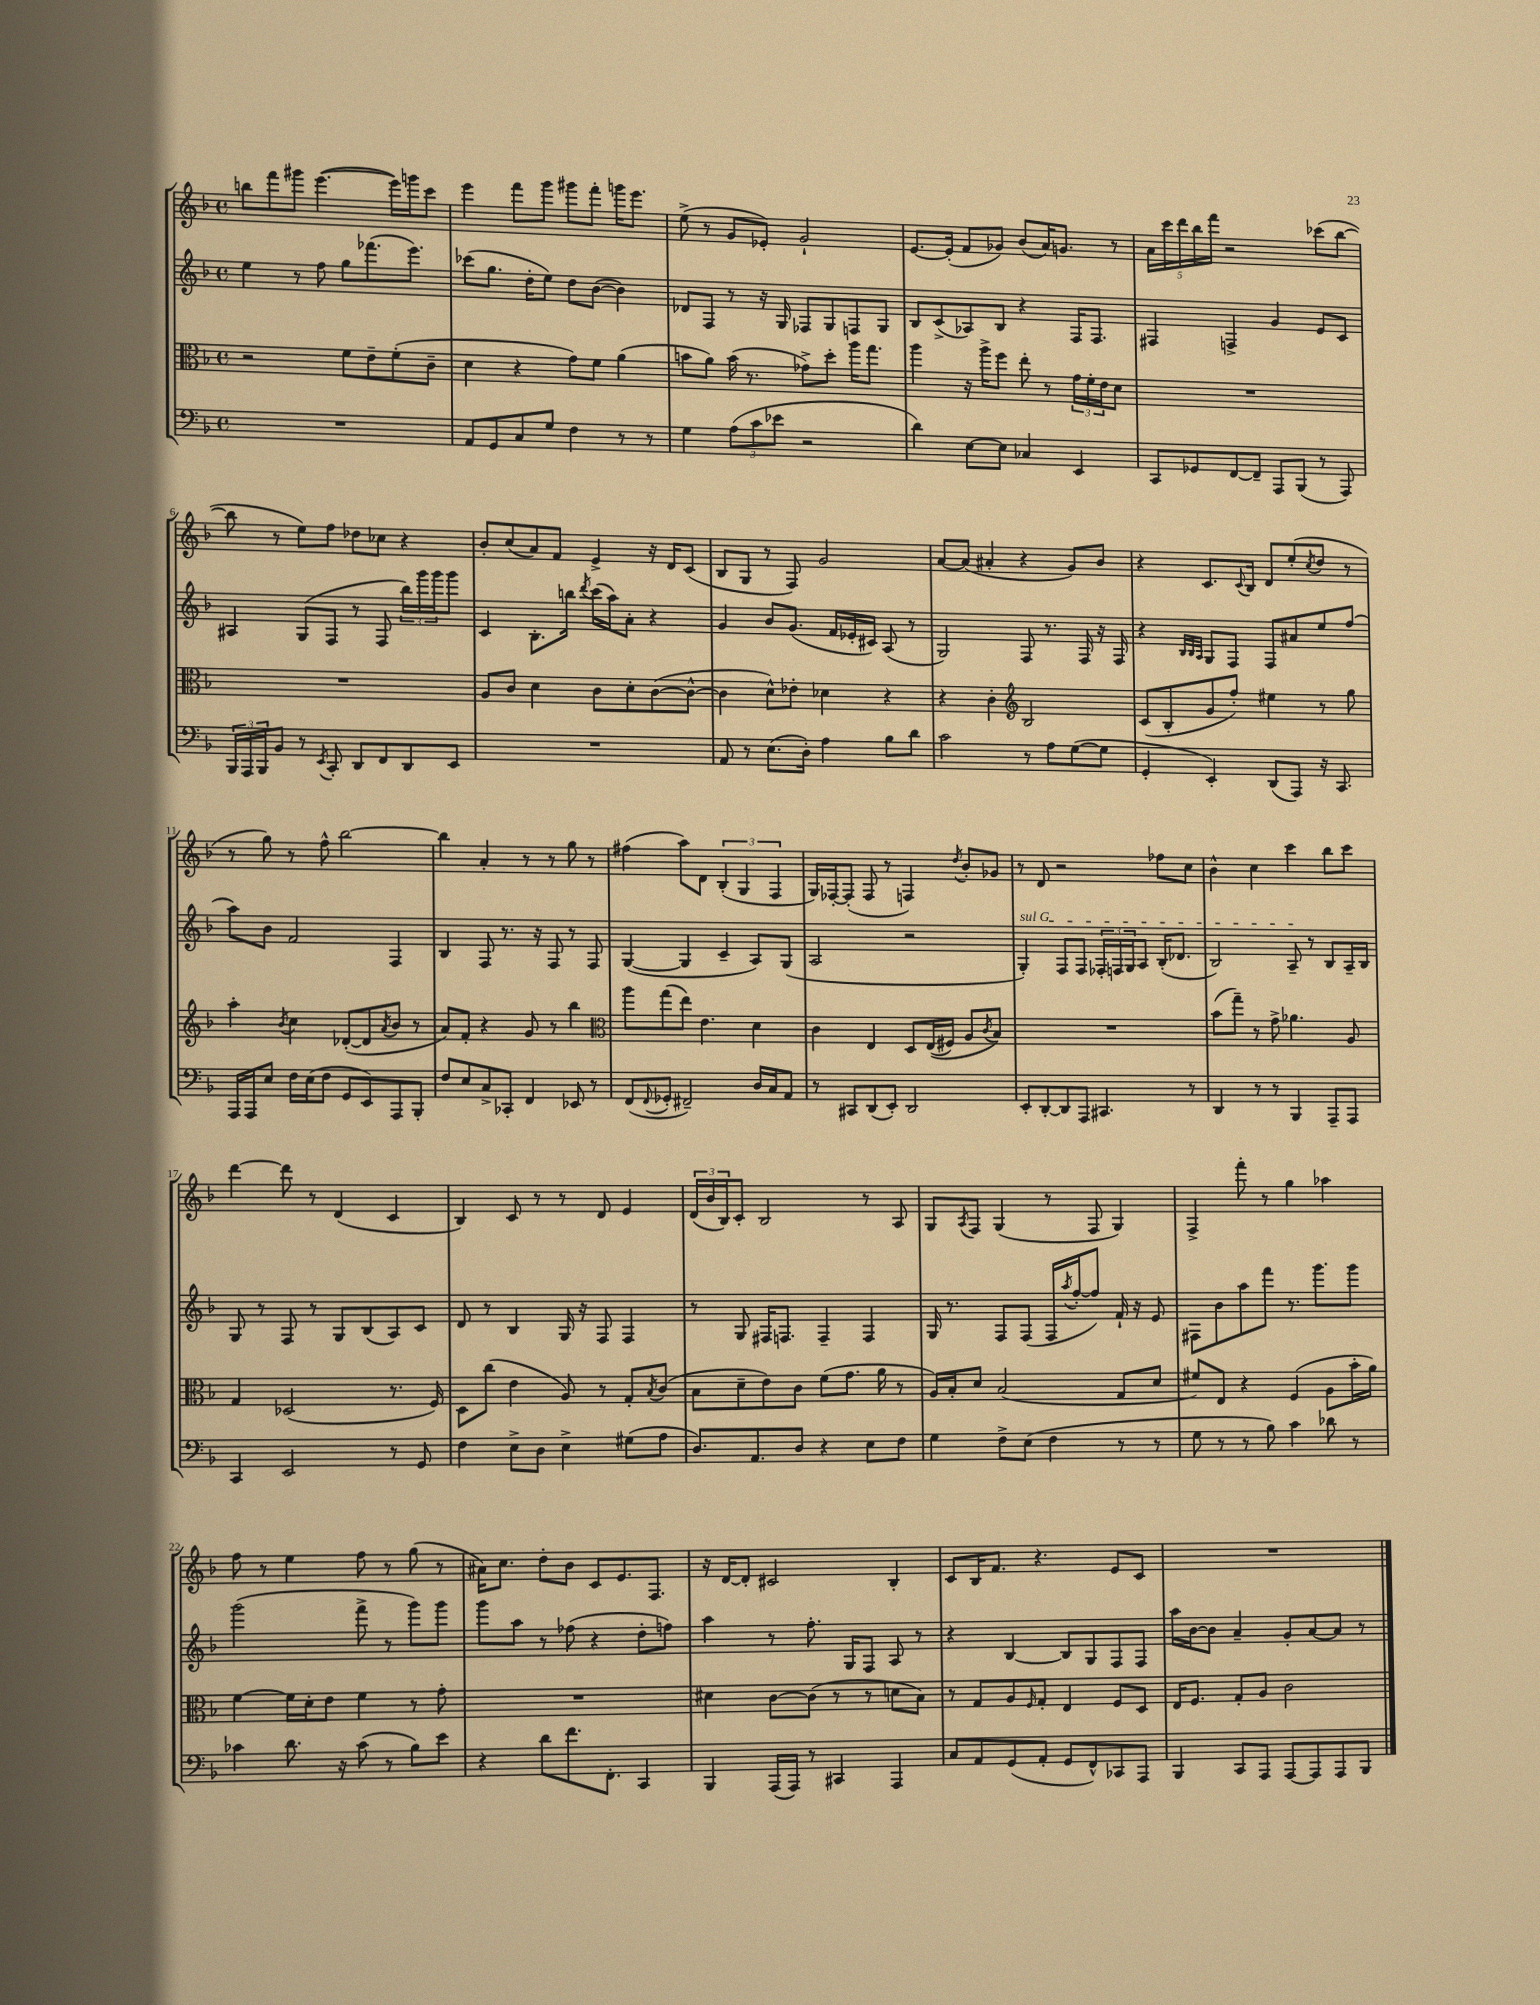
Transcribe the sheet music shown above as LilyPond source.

<<
\new StaffGroup <<
\new Staff = "s0" {
    \clef treble \key f \major \defaultTimeSignature \time 4/4
    b''8 f'''8 gis'''8 e'''4.~( e'''16) g'''16 c'''8 |
    e'''4 f'''8 g'''8 gis'''8 f'''8-. g'''16 e'''8. |
    e''8->( r8 g'8 ees'8-.) g'2-! |
    e'8.~ e'16-.( f'8 ges'8) bes'8( a'16) g'8. r8 |
    \tuplet 5/4 { a'16 c'''16 d'''16 bes''16 f'''16 } r2 ces'''8( bes''8~ |
    bes''8 r8 e''8) f''8 des''8 ces''8 r4 |
    bes'8-. c''8( a'8) f'8 e'4-> r16 d'16 c'8( |
    bes8 g8 r8 f8) g'2 |
    a'8~ a'8( ais'4-. r4 g'8) bes'8 |
    r4 c'8. \appoggiatura { c'8 } bes16 d'8 e''8-.( \acciaccatura { c''8 } d''8 r8 |
    r8 g''8) r8 f''8-^ bes''2~ |
    bes''4 a'4-. r8 r8 g''8 r8 |
    fis''4( a''8) d'8 \tuplet 3/2 { bes4-.( g4 f4 } |
    g16) fes16~-. fes8-.( fes8 r8 f4) \acciaccatura { d''8 } bes'8-. ges'8 |
    r8 d'8 r2 fes''8 c''8 |
    bes'4-^ c''4 c'''4 bes''8 c'''8 |
    d'''4~ d'''8 r8 d'4( c'4 |
    bes4) c'8 r8 r8 d'8 e'4 |
    \tuplet 3/2 { d'16( bes'16 bes16) } c'8-. bes2 r8 a8 |
    g8 \acciaccatura { a8 } f8 g4( r8 f8 g4) |
    f4-> f'''8-. r8 g''4 aes''4 |
    f''8 r8 e''4 f''8 r8 g''8( r8 |
    ais'16) c''8. d''8-. bes'8 c'8 e'8. f8. |
    r16 d'16~ d'8-. cis'2 bes4-. |
    c'8 bes16 f'8. r4. e'8 c'8 |
    R1 \bar "|." |
}
\new Staff = "s1" {
    \clef treble \key f \major \defaultTimeSignature \time 4/4
    e''4 r8 f''8 g''8 fes'''8.( e'''8.) |
    ces'''8( g''8. d''16-. e''8) d''8 bes'8~( bes'4) |
    des'8 f8 r8 r16 g16 fes8 g8 f8 g8 |
    bes8 c'8->( aes8) bes8 r4 f16 f8. |
    fis4 f4-> g'4 e'8 c'8 |
    ais4 g8( f8 r8 f8 \tuplet 3/2 { bes''16) g'''16 g'''16 } g'''8 |
    c'4 bes8.-. b''16 \acciaccatura { d'''8 } c'''16( a''16) a'8-. r4 |
    g'4 bes'8 g'8.( f'16 ees'16-. cis'16) a8( r8 |
    g2) f8 r8. f16 r16 f16 |
    r4 \grace { bes32 bes32 a32 } g8 f8 f8 ais'8 e''8 f''8( |
    a''8) bes'8 f'2 f4 |
    bes4 f8 r8. r16 f8 r8 f8 |
    g4~( g4 c'4-- a8) g8( |
    a2 r2 |
    \once \override TextSpanner.bound-details.left.text = \markup { \italic "sul G" } g4-.\startTextSpan) f8 f8 \tuplet 3/2 { fes16-. f16 g16 } a8 bes16-.( des'8. |
    bes2) a8--\stopTextSpan r8 bes8 a16-- bes16 |
    g8 r8 f8 r8 g8 bes8( a8) c'8 |
    d'8 r8 bes4 g16 r16 f8 f4 |
    r8 g8 fis16 f8. f4-- f4 |
    g16 r8. f8 f8( f16 \acciaccatura { a''8 } f''16~-. f''8) f'16-! r16 e'8 |
    fis8 bes'8 a''8 f'''8 r8. g'''8. g'''8 |
    g'''2( f'''8-> r8 g'''8) g'''8 |
    g'''8 a''8 r8 fes''8( r4 d''8-. f''8) |
    a''4 r8 f''8.-. g16 f8 a8 r8 |
    r4 bes4~ bes8 g8 f8 f8 |
    a''16 bes'16~ bes'8 a'4-- g'8-. a'8~ a'8 r8 \bar "|." |
}
\new Staff = "s2" {
    \clef alto \key f \major \defaultTimeSignature \time 4/4
    r2 f'8 e'8-- f'8-.( c'8-- |
    d'4 r4 g'8) f'8 a'4( |
    b'8 a'8) b'16( r8. ges'8->) d''8-. a''16 g''8. |
    a''4 r16 a''16-> f''8 e''8-. r8 \tuplet 3/2 { g'16 f'16-. e'16 } d'8 |
    R1 |
    R1 |
    a8 c'8 d'4 c'8 d'8-. c'8~( c'8~-^ |
    c'4 d'8-^) ees'8-. des'4 r4 |
    r4 c'4-. \clef treble bes2 |
    c'8( bes8-. g'8 f''8-.) eis''4 r8 g''8 |
    a''4-. \acciaccatura { bes'8 } c''4 des'8~-.( des'8 \acciaccatura { a'8 } bes'8 r8 |
    a'8) f'8-. r4 g'8 r8 bes''4 |
    \clef alto a''8 g''8( e''8) e'4. d'4 |
    c'4 e4 d8 e16(\( fis16) a8 \acciaccatura { c'8 } bes8\) |
    R1 |
    bes'8( g''8--) r8 g'8-> aes'4. a8 |
    g4 des2( r8. f16) |
    d8 c''8( e'4 a8) r8 g8-. \acciaccatura { bes8 } c'8( |
    bes8 d'8-- e'8) c'8 f'8( g'8. a'16 r8 |
    a16) bes16-. d'8 bes2( g8 d'8 |
    fis'8) e8 r4 f4( a8 bes'16-. a'16) |
    f'4~ f'16 d'16-. e'8 f'4 r8 g'8-. |
    R1 |
    dis'4 c'8~ c'8( r8 r8 d'8 bes8) |
    r8 g8 a8 \grace { f16 } g8-. e4 f8 d8 |
    e16 f8. g8-. a8 c'2 \bar "|." |
}
\new Staff = "s3" {
    \clef bass \key f \major \defaultTimeSignature \time 4/4
    R1 |
    a,8 g,8 c8 g8 f4 r8 r8 |
    g4 \tuplet 3/2 { a8( c'8 ees'8 } r2 |
    d'4) e8~ e8 ces4 e,4 |
    c,8 ges,8 f,8~ f,8-- a,,8 bes,,8( r8 a,,8) |
    \tuplet 3/2 { bes,,16 a,,16 bes,,16 } bes,8 r8 \acciaccatura { e,8 } c,8-. d,8 f,8 d,8 e,8 |
    R1 |
    a,8 r8 e8.( d16-.) a4 bes8 d'8 |
    c'2 r8 a8 g8~( g8 |
    g,4-. e,4-.) d,8( a,,8) r16 c,8. |
    a,,16 a,,16 e8 f16 e16( f8 g,8 e,8) a,,8 bes,,8-. |
    f8 e8 c8-> ces,8-. f,4 ees,8 r8 |
    f,8( \appoggiatura { f,8 } ges,8-. fis,2--) d16 c16 a,8 |
    r8 cis,8 d,8( e,8-.) d,2 |
    e,8-. d,8~-. d,8 a,,8 cis,4. r8 |
    d,4 r8 r8 bes,,4 a,,8-- a,,8 |
    c,4 e,2 r8 g,8 |
    f4 e8-> d8 e4-> gis8( a8 |
    d8.) a,8. d8 r4 e8 f8 |
    g4 f8-> e8( f4 r8 r8 |
    g8 r8 r8 bes8) c'4 des'8 r8 |
    ces'4 d'8. r16 ces'8( r8 bes8) e'8 |
    r4 d'8 f'8. f,8.-. c,4 |
    bes,,4 a,,16( a,,16) r8 cis,4 a,,4 |
    c8 a,8 g,8( a,8-. g,8 f,8-^) ces,8 a,,8 |
    bes,,4 c,8 a,,8 a,,8~ a,,8 a,,8 bes,,8 \bar "|." |
}
>>
>>
